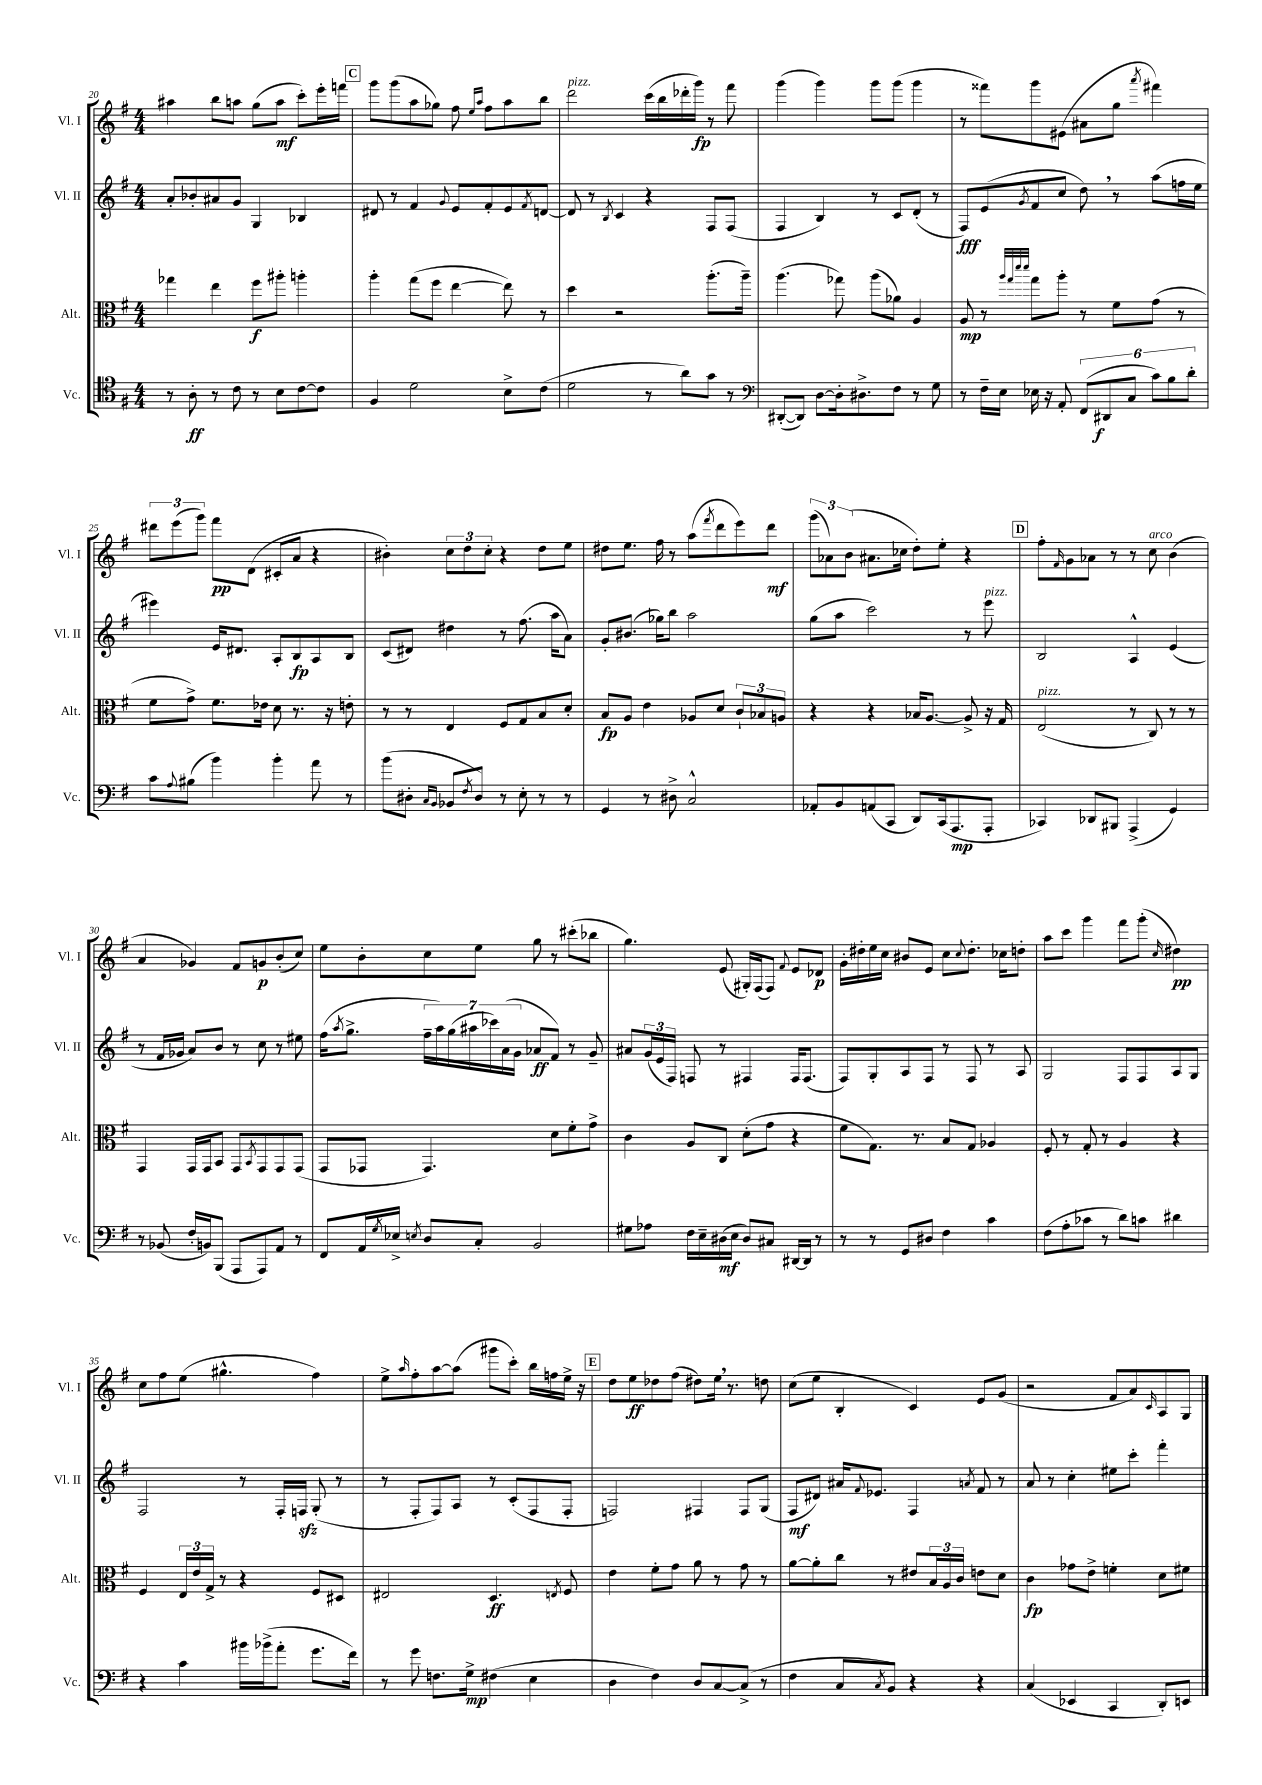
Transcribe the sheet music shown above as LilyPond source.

<<
\new StaffGroup <<
\new Staff = "s0" \with { instrumentName = "Vl. I" shortInstrumentName = "Vl. I" } {
    \clef treble \key g \major \numericTimeSignature \time 4/4
    ais''4 b''8 a''8 g''8( a''8\mf c'''8-.) e'''16-. f'''16 |
    \mark \markup { \box "C" } g'''8 g'''8( a''8 ges''8) fis''8 \grace { e''16 a''16 } fis''8 a''8 b''8 |
    d'''2^\markup { \italic "pizz." } c'''16( b''16 des'''16-. g'''16\fp) r8 fis'''8 |
    g'''4( g'''4) g'''8 g'''8( g'''4 |
    r8 fisis'''8) g'''8 eis'8( ais'8 g''8 \acciaccatura { a'''8 } fis'''4) |
    \tuplet 3/2 { dis'''8 e'''8( g'''8) } fis'''8\pp d'8( cis'8-. a'8 r4 |
    bis'4-.) \tuplet 3/2 { c''8 d''8 c''8-. } r4 d''8 e''8 |
    dis''8 e''8. fis''16 r8 a''8( \acciaccatura { fis'''8 } d'''8 e'''8) d'''8\mf |
    \tuplet 3/2 { g'''8( aes'8) b'8( } ais'8. ces''16 d''8-.) e''8-. r4 |
    \mark \markup { \box "D" } fis''8-. \grace { fis'16 } g'8 aes'8 r8 r8 c''8^\markup { \italic "arco" } b'4( |
    a'4 ges'4) fis'8 g'8\p b'8-.( c''8) |
    e''8 b'8-. c''8 e''8 g''8 r8 cis'''8-.( bes''8 |
    g''4.) e'8( gis16-.) fis16( fis8) \appoggiatura { fis'8 } e'8 des'8\p |
    g'16-. dis''16-. e''16 c''16 bis'8 e'8 c''8 \appoggiatura { c''8 } dis''8.-. ces''16 d''8-. |
    a''8 c'''8 g'''4 fis'''8 g'''8-.( \grace { c''16 } dis''4\pp) |
    c''8 fis''8 e''8( gis''4.-^ fis''4) |
    e''8-> \grace { a''16 } fis''8-. a''8~ a''8( gis'''8 c'''8-.) b''16 f''16 e''16-> r16 |
    \mark \markup { \box "E" } d''8 e''8\ff des''8 fis''8( dis''8) e''16 \breathe r8. d''8 |
    c''8( e''8 b4-. c'4) e'8 g'8( |
    r2 fis'8 a'8) \grace { c'16 } a8 g8 \bar "|." |
}
\new Staff = "s1" \with { instrumentName = "Vl. II" shortInstrumentName = "Vl. II" } {
    \clef treble \key g \major \numericTimeSignature \time 4/4
    a'8-. bes'8-. ais'8 g'8 g4 bes4 |
    \mark \markup { \box "C" } dis'8 r8 fis'4 \appoggiatura { g'8 } e'8 fis'8-. e'8 \acciaccatura { fis'8 } d'8~ |
    d'8 r8 \acciaccatura { b8 } c'4 r4 fis8 fis8( |
    fis4 b4) r8 c'8 d'8-.( r8 |
    fis8\fff) e'8( \acciaccatura { g'8 } fis'8 c''8 d''8) \breathe r8 a''8( f''16 e''16 |
    eis'''4) e'16 dis'8. a8-. b8\fp a8 b8 |
    c'8( dis'8) dis''4 r8 fis''8.( a''16 a'8) |
    g'8-. bis'8.( ges''16) b''8 a''2 |
    g''8( a''8 c'''2) r8 e'''8^\markup { \italic "pizz." } |
    \mark \markup { \box "D" } b2 a4-^ e'4( |
    r8 fis'16 ges'16 a'8) b'8 r8 c''8 r8 eis''8 |
    fis''16( \acciaccatura { a''8 } g''8.-> \tuplet 7/4 { fis''16-- a''16) g''16( ais''16 ces'''16) a'16( g'16 } aes'8\ff fis'8) r8 g'8-- |
    ais'8 \tuplet 3/2 { g'16( e'16 fis16) } f8 r8 fis4 fis16 fis8.( |
    fis8) g8-. a8 fis8 r8 fis8 r8 a8 |
    g2 fis8 fis8 a8 g8 |
    fis2 r8 fis16-. f16\sfz g8-.( r8 |
    r8 fis8-. fis8) a8 r8 c'8-.( fis8 fis8-. |
    \mark \markup { \box "E" } f2) fis4 fis8 g8( |
    fis8\mf dis'8) ais'16 \appoggiatura { fis'8 } ees'8. fis4 \acciaccatura { a'8 } fis'8 r8 |
    a'8 r8 c''4-. eis''8 c'''8-. fis'''4-. \bar "|." |
}
\new Staff = "s2" \with { instrumentName = "Alt." shortInstrumentName = "Alt." } {
    \clef alto \key g \major \numericTimeSignature \time 4/4
    ges''4 e''4 fis''8\f ais''8-. a''4-. |
    \mark \markup { \box "C" } a''4-. g''8( fis''8 e''4~ e''8) r8 |
    d''4 r2 a''8.-.( a''16--) |
    a''4.( ges''8) a''8( aes'8) a4 |
    a8\mp r8 \grace { a''32 g''32 d'''32 d'''32 } g''8 a''8-. r8 fis'8 g'8( r8 |
    fis'8 g'8->) fis'8. ees'16 d'8 r8. r16 e'8-. |
    r8 r8 e4 fis8 g8 b8 d'8-. |
    b8\fp a8 e'4 aes8 d'8 \tuplet 3/2 { c'8-! bes8 a8 } |
    r4 r4 bes16 a8.~ a8-> r16 g16 |
    \mark \markup { \box "D" } e2^\markup { \italic "pizz." }( r8 c8) r8 r8 |
    g,4 g,16 g,16 b,8 g,8 \acciaccatura { b,8 } g,8 g,8 g,8( |
    g,8 ges,8 ges,4.) d'8 fis'8-. g'8-> |
    c'4 a8 c8 d'8-.( g'8 r4 |
    fis'8 g8.) r8. b8 g8 aes4 |
    fis8-. r8 g8-. r8 a4 r4 |
    fis4 \tuplet 3/2 { e16 e'16 g16-> } r8 r4 fis8 dis8 |
    eis2 d4.\ff \acciaccatura { e8 } fis8 |
    \mark \markup { \box "E" } e'4 fis'8-. g'8 a'8 r8 g'8 r8 |
    a'8~ a'8-. c''8 r8 eis'8 \tuplet 3/2 { b16 a16 c'16 } e'8 d'8 |
    c'4\fp ges'8 e'8-> f'4-. d'8 fis'8 \bar "|." |
}
\new Staff = "s3" \with { instrumentName = "Vc." shortInstrumentName = "Vc." } {
    \clef tenor \key g \major \numericTimeSignature \time 4/4
    r8 a8-.\ff r8 c'8 r8 b8 c'8~ c'8 |
    \mark \markup { \box "C" } fis4 d'2 b8-> c'8( |
    d'2 r8 a'8) g'8 r8 |
    \clef bass dis,8~-.( dis,8) d8~ d16-. dis8.-> fis8 r8 g8 |
    r8 fis16-- e16 ees16 r16 a,8-. \tuplet 6/4 { fis,8( dis,8\f c8 c'8) b8 d'8-. } |
    c'8 \appoggiatura { a8 } bis8( b'4) b'4-. a'8 r8 |
    b'8( dis8-. \grace { c16 b,16 } bes,8 \acciaccatura { fis8 } dis8) r8 e8-. r8 r8 |
    g,4 r8 dis8-> c2-^ |
    aes,8-. b,8 a,8( c,8 d,8) c,16( a,,8.\mp a,,8-. |
    \mark \markup { \box "D" } ces,4) des,8 bis,,8 a,,4->( g,4) |
    r8 bes,8( fis16-. b,16) b,,8( a,,8 a,,8) a,8 r8 |
    fis,8 a,16 \acciaccatura { g8 } ees16-> \acciaccatura { e8 } d8 c8-. b,2 |
    gis8 aes8 fis16 e16-- dis16\mf( e16 dis8) cis8 dis,16~ dis,16 r8 |
    r8 r8 g,8 dis8 fis4 c'4 |
    fis8( a8-. ces'8 r8 d'8) c'8 dis'4 |
    r4 c'4 bis'16 bes'16->( a'8-. g'8. fis'16) |
    r8 g'8 f8. g16->\mp fis4( e4 |
    \mark \markup { \box "E" } d4 fis4) d8 c8~ c8->( r8 |
    fis4 c8 \acciaccatura { c8 } b,8) r4 r4 |
    c4( ees,4 c,4 d,8-.) e,8 \bar "|." |
}
>>
>>
\layout { \context { \Score currentBarNumber = #20 } }
